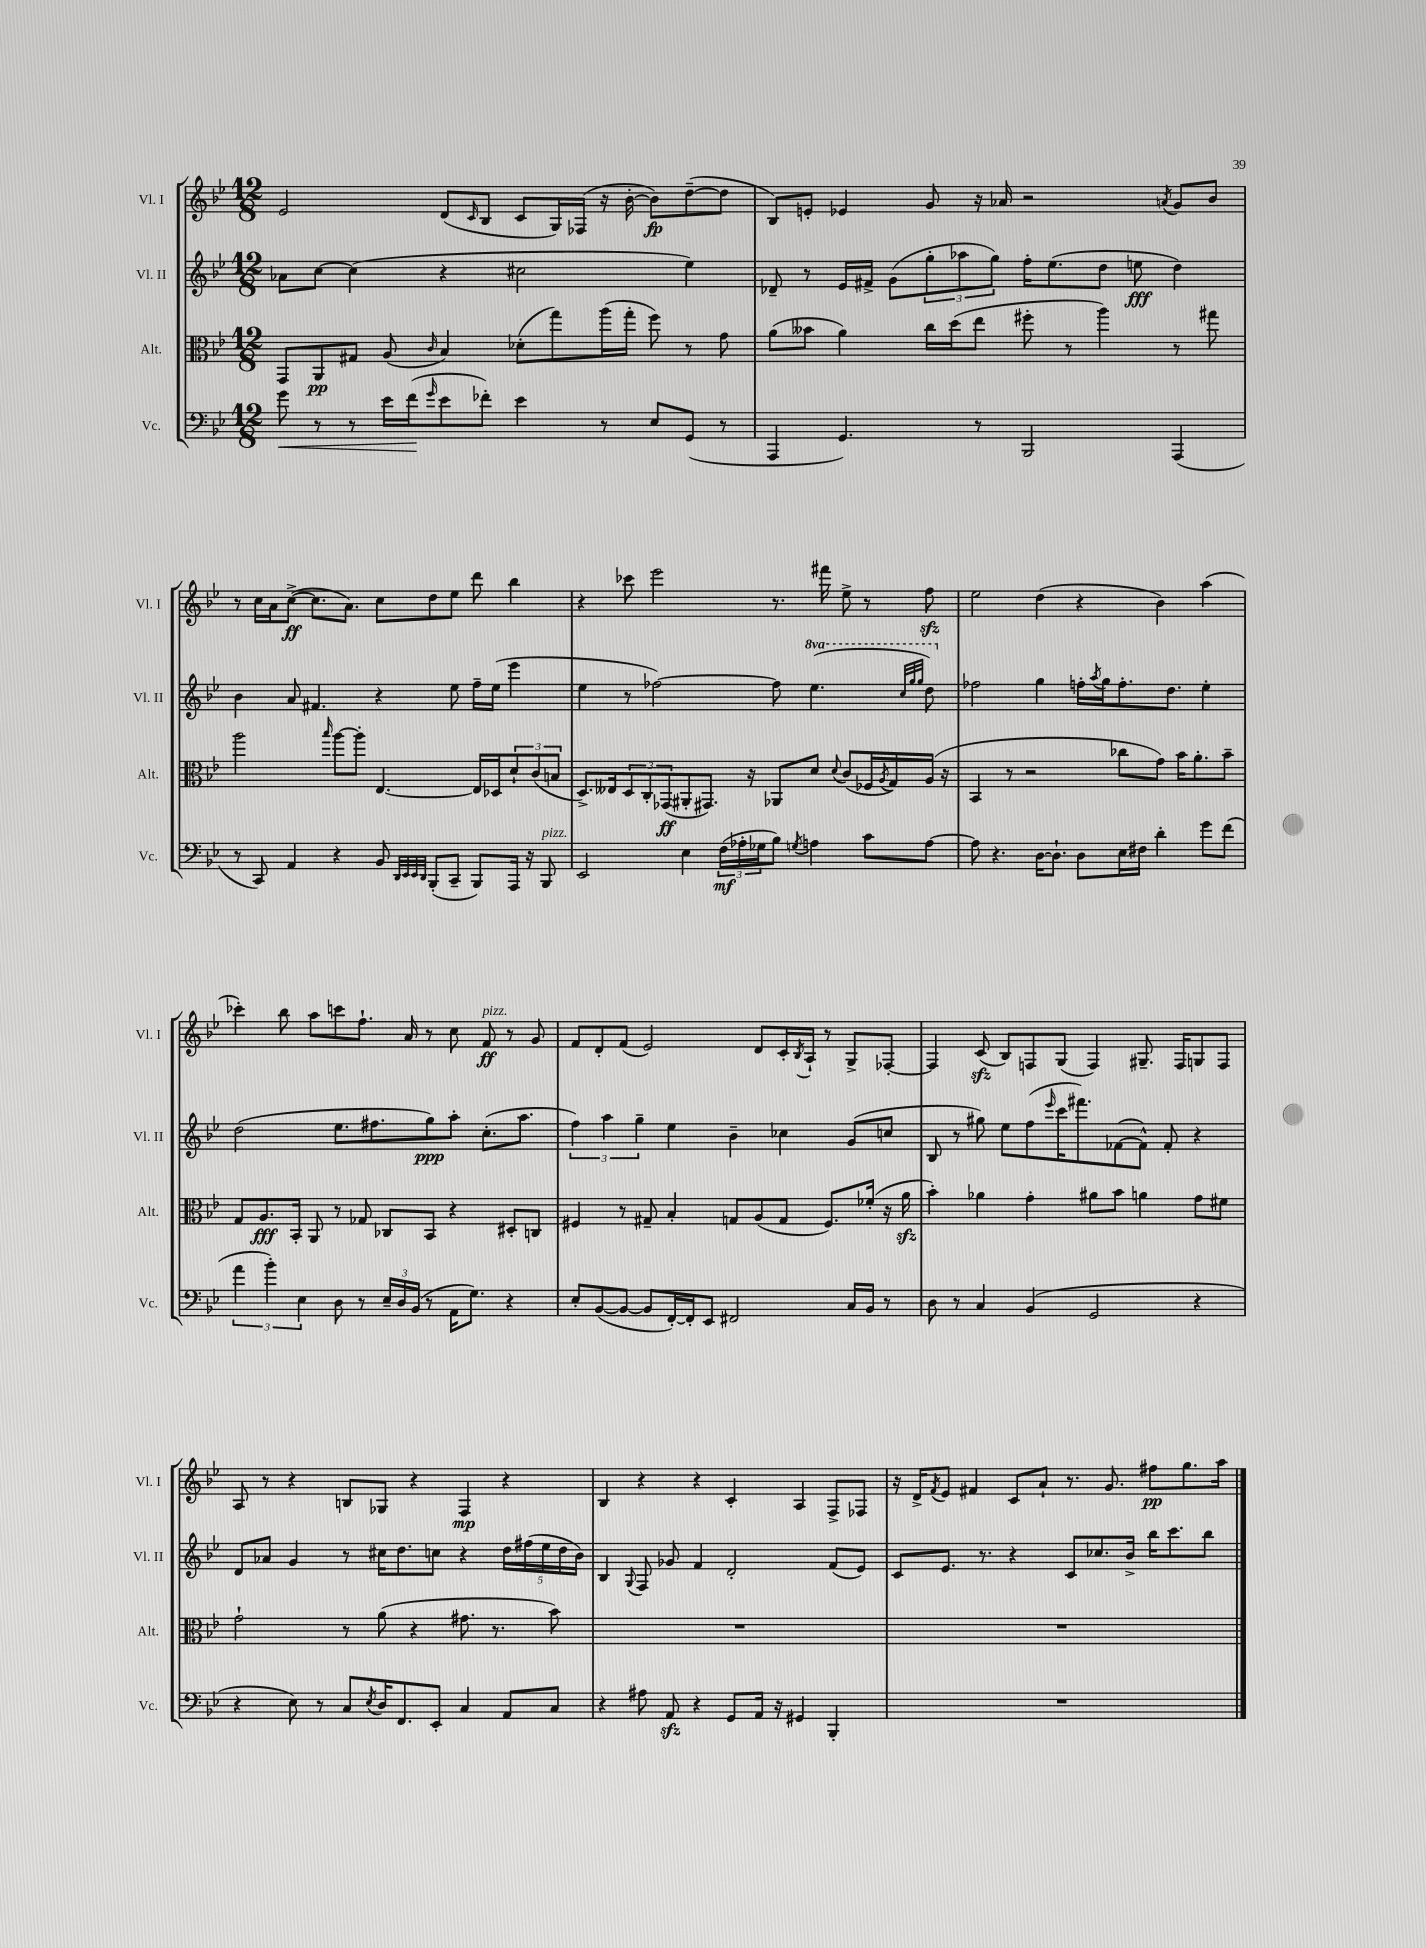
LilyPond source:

<<
\new StaffGroup <<
\new Staff = "s0" \with { instrumentName = "Vl. I" shortInstrumentName = "Vl. I" } {
    \clef treble \key bes \major \numericTimeSignature \time 12/8
    ees'2 d'8( \grace { c'16 } bes8 c'8 g16) fes16( r16 bes'16~-. bes'8\fp) d''8~--( d''8 |
    bes8) e'8-. ees'4 g'8 r16 aes'16 r2 \acciaccatura { a'8 } g'8 bes'8 |
    r8 c''16 a'16 c''8~->\ff( c''8. a'8.) c''8 d''8 ees''8 d'''8 bes''4 |
    r4 ces'''8 ees'''2 r8. fis'''16 ees''8-> r8 f''8\sfz |
    ees''2 d''4( r4 bes'4) a''4( |
    ces'''4-.) bes''8 a''8 c'''8 f''8.-! a'16 r8 c''8 f'8\ff^\markup { \italic "pizz." } r8 g'8 |
    f'8 d'8-. f'8( ees'2) d'8 c'16-. \acciaccatura { bes8 } a16-! r8 g8-> fes8~-. |
    fes4 c'8\sfz( bes8) f8 g8( f4) gis8.-- f16 g8 f8 |
    a8 r8 r4 b8 ges8 r4 f4\mp r4 |
    bes4 r4 r4 c'4-. a4 f8-> fes8 |
    r16 d'16-> \acciaccatura { f'8 } ees'8 fis'4 c'8 a'8-! r8. g'8. fis''8\pp g''8. a''16 \bar "|." |
}
\new Staff = "s1" \with { instrumentName = "Vl. II" shortInstrumentName = "Vl. II" } {
    \clef treble \key bes \major \numericTimeSignature \time 12/8 \set Staff.ottavationMarkups = #ottavation-simple-ordinals
    aes'8 c''8~ c''4( r4 cis''2 ees''4) |
    des'8-- r8 ees'16 fis'16-> g'8( \tuplet 3/2 { g''8-. aes''8 g''8) } f''16-. ees''8.( d''8 e''8\fff d''4) |
    bes'4 a'8 fis'4. r4 ees''8 f''16-- ees''16( ees'''4 |
    ees''4 r8 fes''2~) fes''8 \ottava #1 ees'''4.( \grace { c'''32 g'''32 g'''32 } d'''8) \ottava #0 |
    fes''2 g''4 f''16-. \acciaccatura { a''8 } g''16 f''8.-. d''8. ees''4-. |
    d''2( ees''8. fis''8. g''8\ppp) a''8-. c''8.-.( a''8. |
    \tuplet 3/2 { f''4) a''4 g''4-- } ees''4 bes'4-- ces''4 g'8( c''8 |
    bes8 r8 gis''8) ees''8 f''8( \grace { ees'''16 } c'''16 fis'''8.) fes'8~( fes'8-^) fes'8-. r4 |
    d'8 aes'8 g'4 r8 cis''16 d''8. c''8 r4 \tuplet 5/4 { d''16 fis''16( ees''16 d''16 bes'16) } |
    bes4 \appoggiatura { g8 } f8 ges'8 f'4 d'2-. f'8( ees'8) |
    c'8 ees'8. r8. r4 c'8 ces''8. bes'16-> bes''16 c'''8. bes''8 \bar "|." |
}
\new Staff = "s2" \with { instrumentName = "Alt." shortInstrumentName = "Alt." } {
    \clef alto \key bes \major \numericTimeSignature \time 12/8
    g,8 a,8\pp gis8 a8( \grace { c'16 } bes4) des'8-.( g''8) a''16( g''16-. f''8) r8 g'8 |
    a'8( beses'8 a'4) c''16 d''16( ees''8 fis''8-. r8 a''4) r8 gis''8 |
    a''2 \grace { bes''16 } a''8~ a''8-. ees4.~ ees16 des16 \tuplet 3/2 { d'8-! c'8( b8 } |
    d8.->) eeses16 \tuplet 3/2 { d8 c8-. ges,8\ff( } ais,8-. gis,8.) r16 aes,8 d'8 \appoggiatura { d'8 } c'8( fes16 \acciaccatura { a8 } g16) a16( r16 |
    bes,4 r8 r2 ces''8 g'8) bes'16 a'8.-. bes'8-- |
    g8 a8.\fff bes,16-. a,8 r8 ges8 ces8 bes,8 r4 dis8-. c8 |
    fis4 r8 gis8-- bes4-. g8 a8( g8 fis8.) fes'16-.( r16 a'16\sfz |
    bes'4-.) aes'4 g'4-. ais'8 bes'8 a'4 g'8 fis'8 |
    g'2-! r8 a'8( r4 gis'8. r8. bes'8) |
    R1. |
    R1. \bar "|." |
}
\new Staff = "s3" \with { instrumentName = "Vc." shortInstrumentName = "Vc." } {
    \clef bass \key bes \major \numericTimeSignature \time 12/8
    g'8\< r8 r8 ees'16 f'16\!( \grace { g'16 } ees'8 fes'8-.) ees'4 r8 ees8 g,8( r8 |
    a,,4 g,4.) r8 bes,,2 a,,4( |
    r8 c,8) a,4 r4 bes,8 \grace { d,32 ees,32 ees,32 d,32 } bes,,8-.( c,8-- bes,,8) a,,16 r16 bes,,8^\markup { \italic "pizz." } |
    ees,2 ees4 \tuplet 3/2 { f16\mf( aes16-. ges16 } bes8) \acciaccatura { g8 } a4 c'8 a8~ |
    a8 r4. d16~ d8.-! d8 ees16 fis16 d'4-. g'8 f'8( |
    \tuplet 3/2 { a'4 bes'4-.) ees4 } d8 r8 \tuplet 3/2 { ees16-- d16 bes,16( } r8 a,16 g8.) r4 |
    ees8-. bes,8~( bes,8~ bes,8 f,16~-.) f,16-. ees,8 fis,2 c16 bes,16 r8 |
    d8 r8 c4 bes,4( g,2 r4 |
    r4 ees8) r8 c8 \acciaccatura { ees8 } d16 f,8. ees,8-. c4 a,8 c8 |
    r4 ais8 a,8\sfz r4 g,8 a,16 r16 gis,4 bes,,4-. |
    R1. \bar "|." |
}
>>
>>
\layout { \context { \Score \remove "Bar_number_engraver" } }
